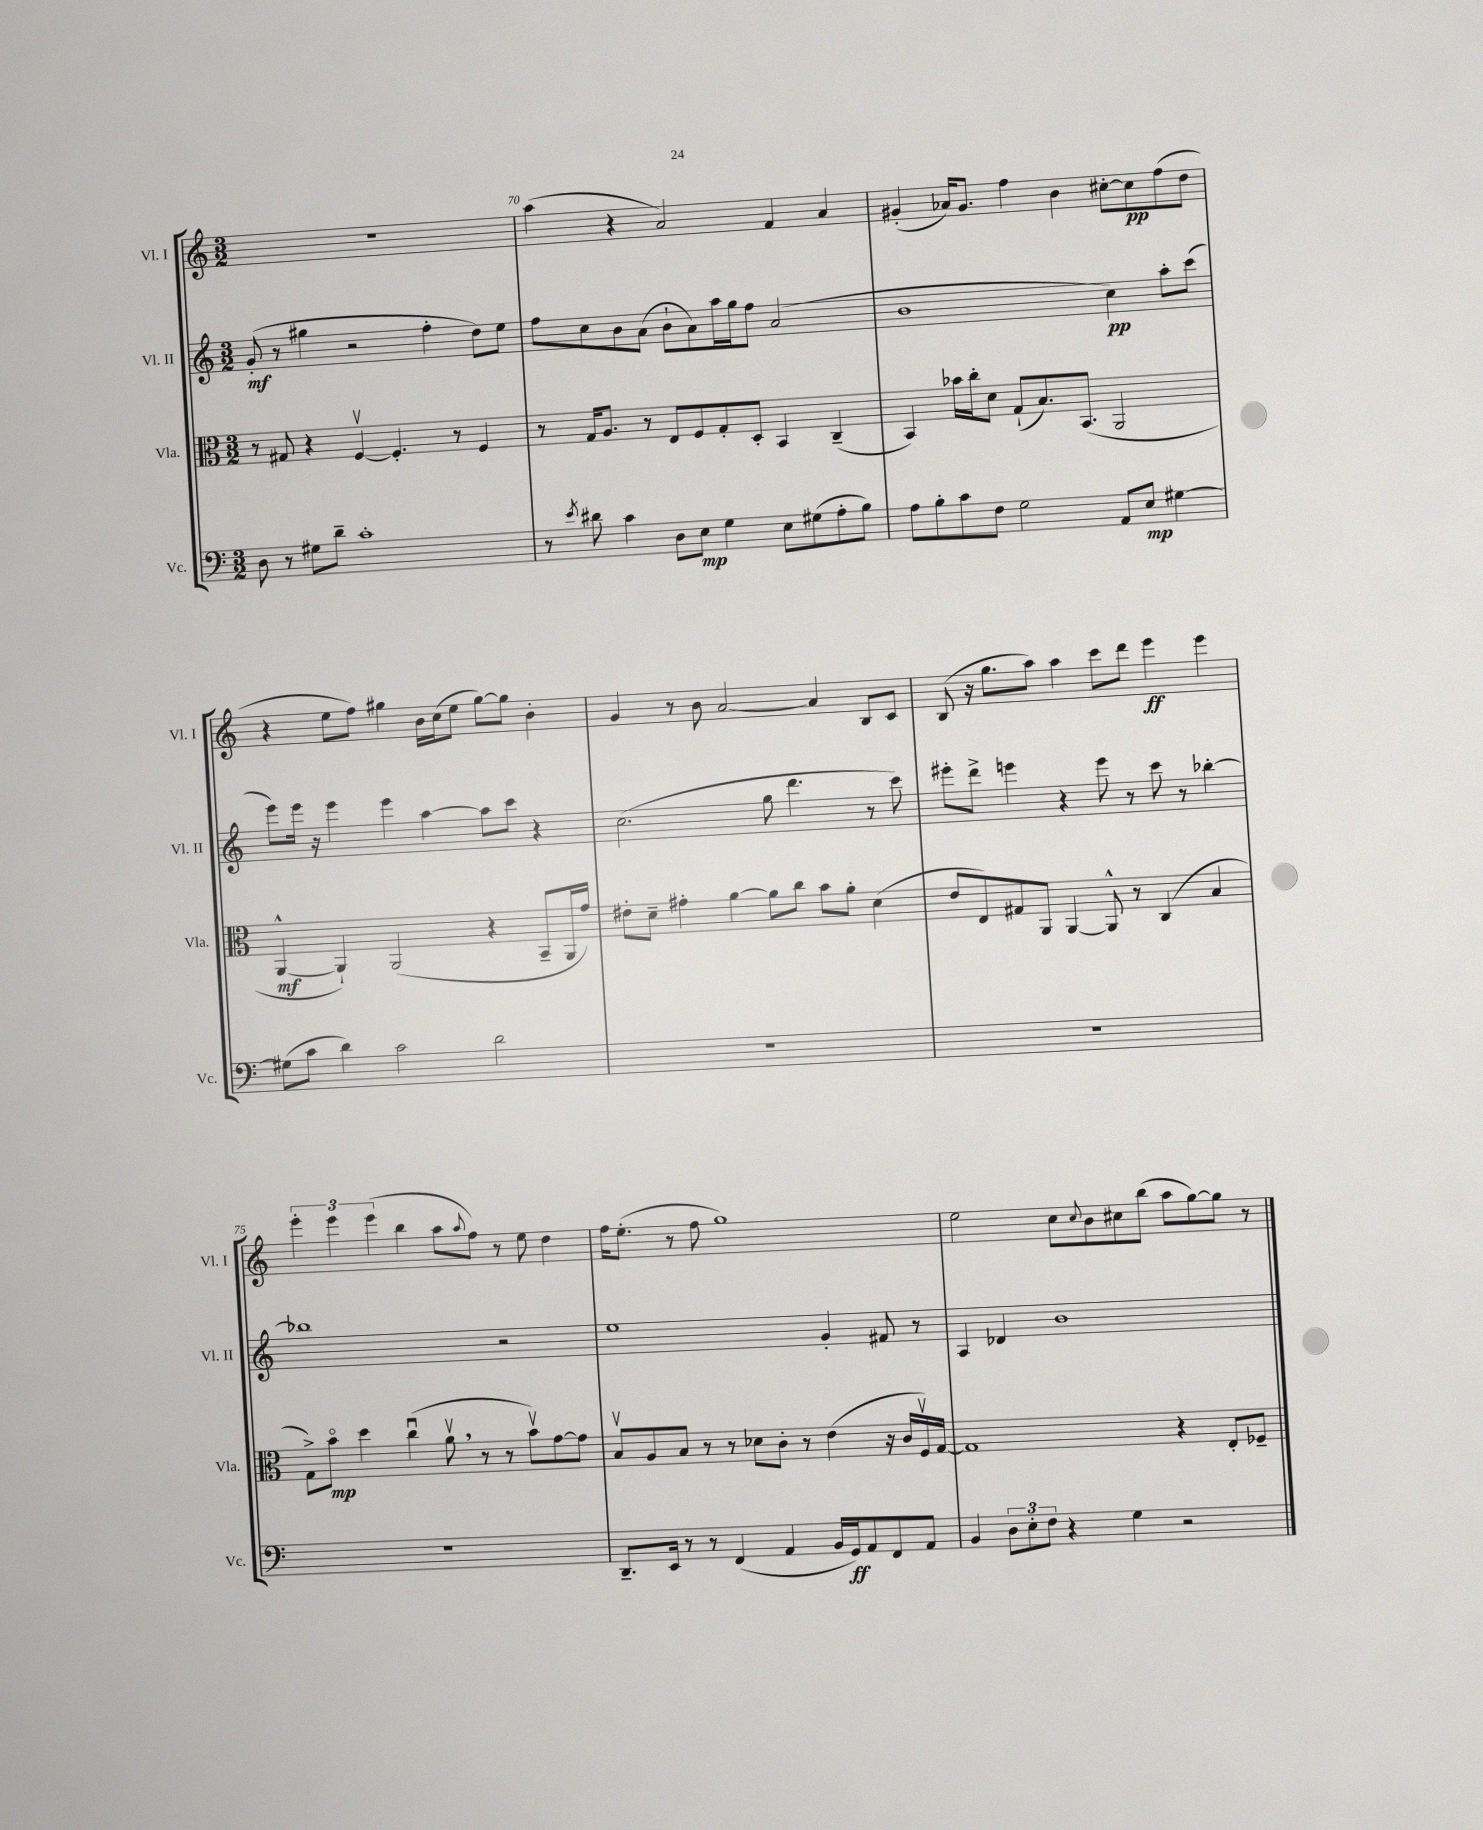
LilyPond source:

<<
\new StaffGroup <<
\new Staff = "s0" \with { instrumentName = "Vl. I" shortInstrumentName = "Vl. I" } {
    \clef treble \key c \major \numericTimeSignature \time 3/2
    R1. |
    a''4( r4 a'2) f'4 a'4 |
    gis'4-.( aes'16) gis'8. f''4 b'4 cis''8~-. cis''8\pp f''8( d''8 |
    r4 e''8 f''8) gis''4 b'16 c''16( e''8 gis''8~) gis''8 b'4-. |
    g'4 r8 b'8 a'2~ a'4 b8 c'8 |
    b8( r16 g''8. a''8) a''4 c'''8 d'''8 e'''4\ff e'''4 |
    \tuplet 3/2 { e'''4-. e'''4 e'''4( } b''4 a''8 \appoggiatura { a''8 } f''8) r8 e''8 d''4 |
    f''16 e''8.-.( r8 f''8 g''1) |
    e''2 c''8 \appoggiatura { c''8 } b'8 cis''8 b''8( a''8 g''8~) g''8 r8 \bar "|." |
}
\new Staff = "s1" \with { instrumentName = "Vl. II" shortInstrumentName = "Vl. II" } {
    \clef treble \key c \major \numericTimeSignature \time 3/2
    g'8-.\mf( r8 gis''4 r2 f''4-. d''8) e''8 |
    f''8 c''8 b'8 a'8( b'8-! a'8) a''16 g''16 f''8 a'2( |
    b'1 c''4\pp) a''8-. c'''8( |
    e'''8) e'''16 r16 e'''4 e'''4 a''4~ a''8 c'''8 r4 |
    c''2.( g''8 d'''4. r8 c'''8) |
    eis'''8-. d'''8-> e'''4 r4 e'''8 r8 c'''8 r8 bes''4~-. |
    bes''1 r2 |
    e''1 g'4-. fis'8 r8 |
    a4 des'4 b'1 \bar "|." |
}
\new Staff = "s2" \with { instrumentName = "Vla." shortInstrumentName = "Vla." } {
    \clef alto \key c \major \numericTimeSignature \time 3/2
    r8 gis8 r4 f4~\upbow f4.-. r8 f4 |
    r8 g16 a8. r8 e8 f8 g8-. d8-. b,4 c4--( |
    b,4) bes'16 c''16-. d'8 g8-!( b8.) b,8.( a,2 |
    a,4~-^\mf a,4-!) a,2( r4 b,8-- a,16 g'16) |
    eis'8-. d'8-- gis'4-. a'4~ a'8 c''8 b'8 a'8-. d'4( |
    e'8 e8) gis8 a,8 a,4~ a,8-^ r8 c4( b4 |
    g8->) b'8\flageolet\mp d''4 c''4\downbow( a'8\upbow \breathe r8 r8 b'8\upbow) g'8~ g'8 |
    b8\upbow a8 b8 r8 r8 des'8 c'8-. r8 e'4( r16 c'16 f16\upbow) g16~ |
    g1 r4 e8-. fes8-- \bar "|." |
}
\new Staff = "s3" \with { instrumentName = "Vc." shortInstrumentName = "Vc." } {
    \clef bass \key c \major \numericTimeSignature \time 3/2
    d8 r8 gis8 d'8-- c'1-. |
    r8 \acciaccatura { e'8 } dis'8 c'4 d8 e8\mp g4 e8 gis8( a8-. b8) |
    a8 b8-. c'8 f8 g2 a,8 e8\mp gis4~ |
    gis8( c'8 d'4) c'2 d'2 |
    R1. |
    R1. |
    R1. |
    d,8.-- e,16 r8 r8 f,4( a,4 b,16 g,16\ff) a,8 f,8 a,8 |
    b,4 \tuplet 3/2 { d8 e8-. f8 } r4 g4 r2 \bar "|." |
}
>>
>>
\layout { \context { \Score currentBarNumber = #69 \override BarNumber.break-visibility = ##(#f #t #t) barNumberVisibility = #(every-nth-bar-number-visible 5) } }
